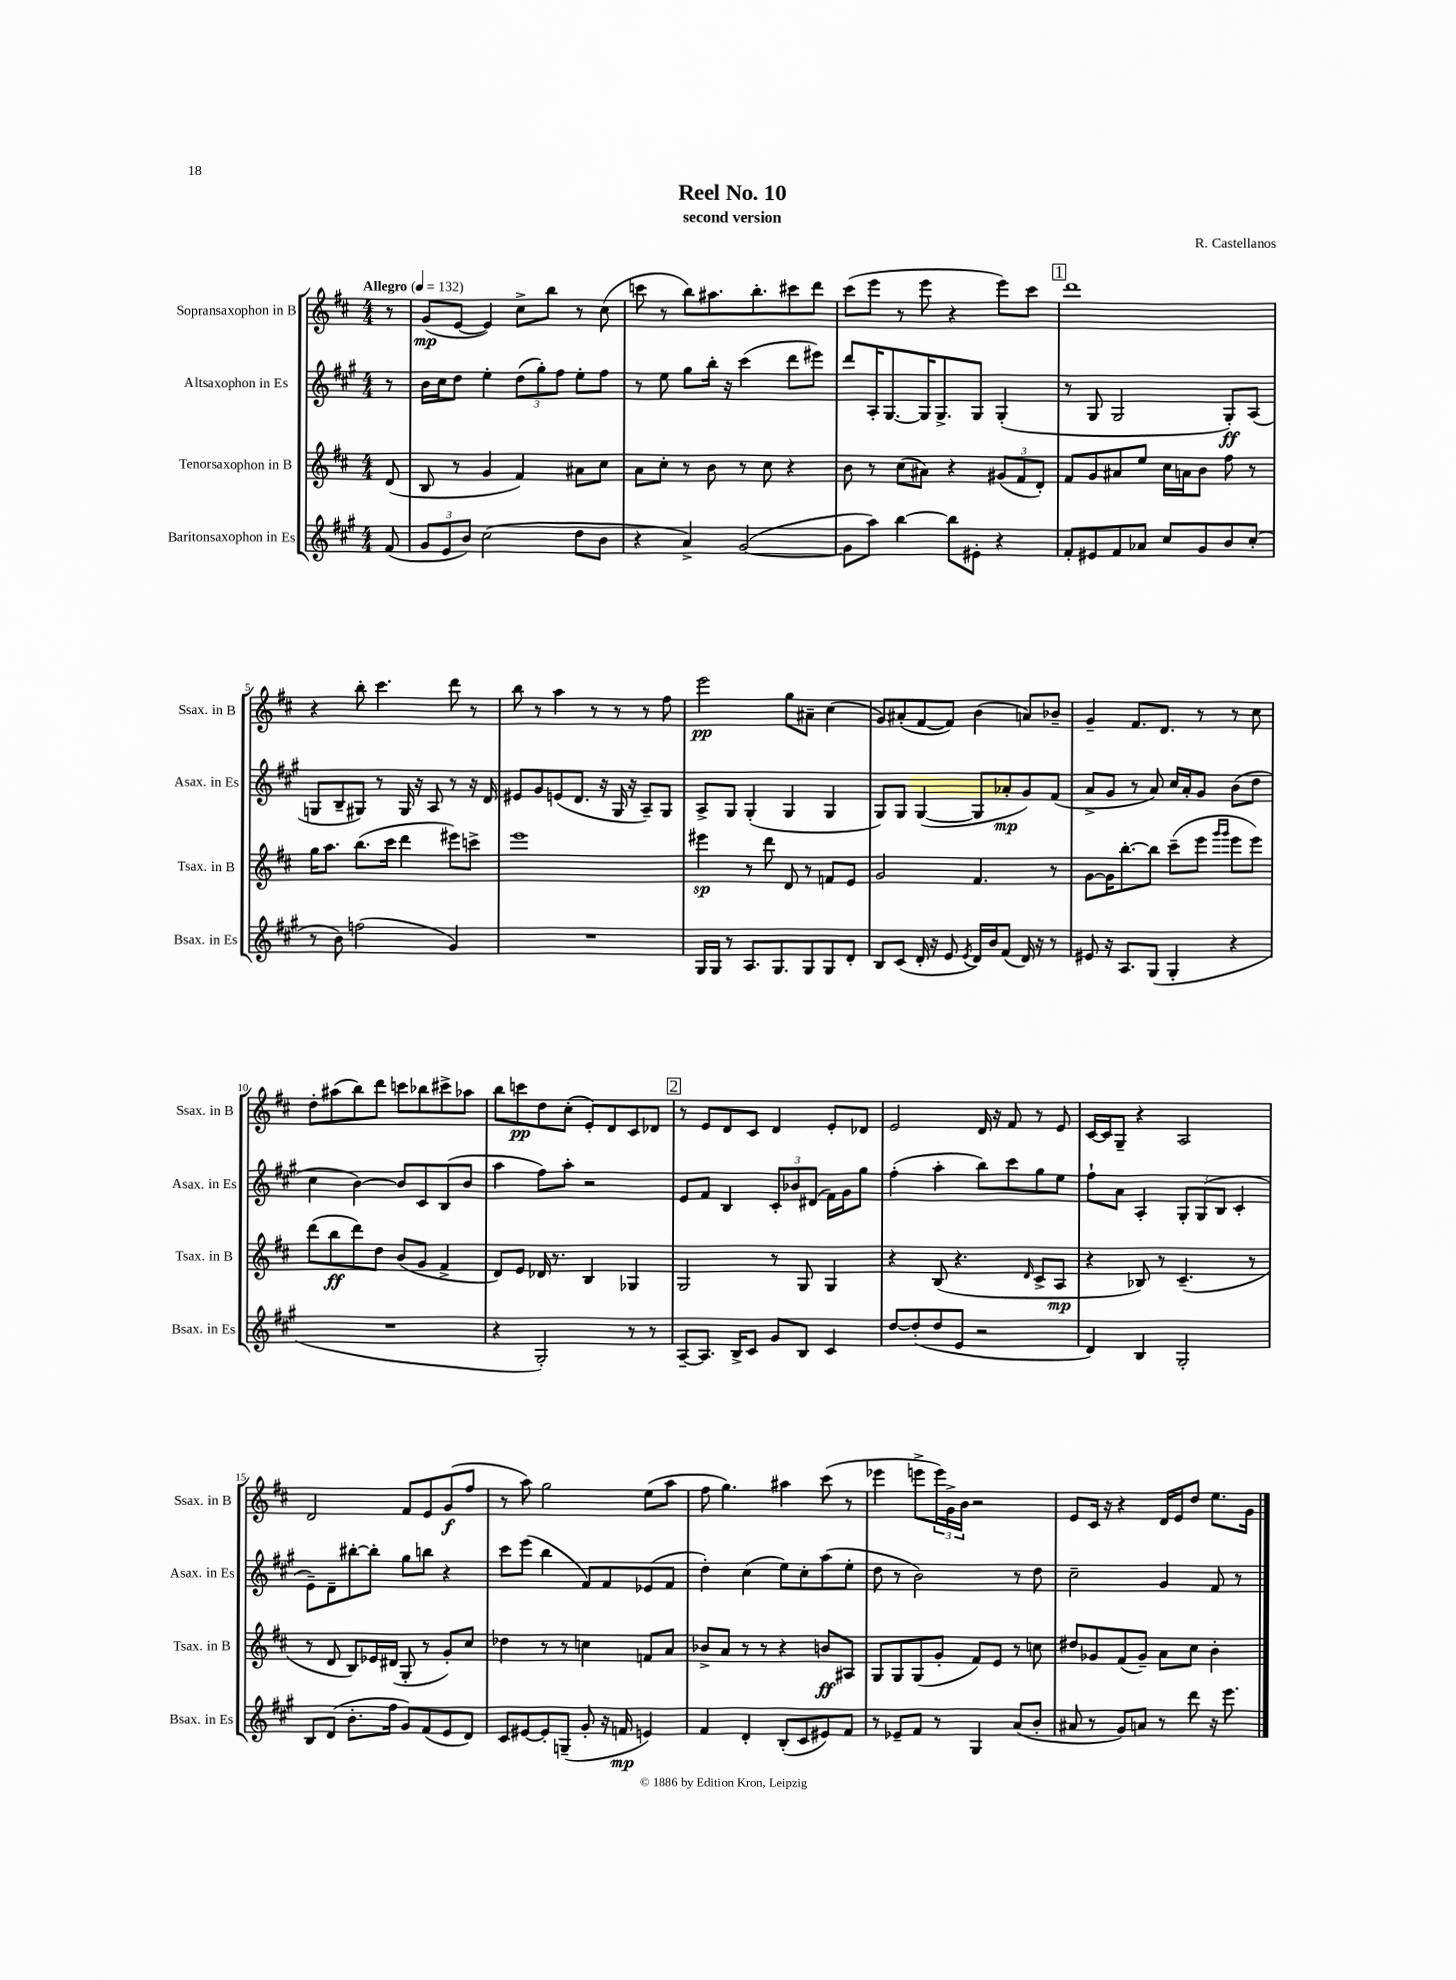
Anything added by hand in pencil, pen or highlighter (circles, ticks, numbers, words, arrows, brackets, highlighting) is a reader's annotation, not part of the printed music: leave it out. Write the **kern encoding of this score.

**kern	**kern	**kern	**kern
*staff4	*staff3	*staff2	*staff1
*clefG2	*clefG2	*clefG2	*clefG2
*k[f#c#g#]	*k[f#c#]	*k[f#c#g#]	*k[f#c#]
*M4/4	*M4/4	*M4/4	*M4/4
*MM132	*MM132	*MM132	*MM132
(8f#/	(8d/	8r	8r
=	=	=	=
12g#/L	8B/	16b\LL	(8g/L
.	.	16cc#\J	.
12e/	.	.	.
.	8r	8dd\J	[8e/J
12b/J)	.	.	.
(2cc#\	4g/	4ee'\	4e/])
.	4f#/)	(12dd\L	8cc#^\L
.	.	12gg#'\)	.
.	.	.	8bb\J
.	.	12ff#\J	.
8dd\L	8a#\L	8ee'\L	8r
8b\J	8cc#\J	8ff#\J	(8cc#\
=	=	=	=
4r	8a\L	8r	8ccc\
.	8cc#'\J	8ee\	8r
4a^/)	8r	8gg#\L	8bb\L)
.	8b\	16bb'\Jk	8.aa#\
.	.	16r	.
([2g#/	8r	(4ccc#\	.
.	.	.	8.bb'\
.	8cc#\	.	.
.	4r	8ddd\L	8ccc#\
.	.	8eee#\J)	8ddd\J
=	=	=	=
8g#\]L	8b\	8ddd/L	(8ccc#\L
8aa\J)	8r	16A'/K	8eee\J
.	.	[8.G#/	.
[4bb\	(8cc#\L	.	8r
.	8a#\J)	16G#/]K	8eee\
.	.	8.G#^/	.
8bb\]L	4r	.	4r
8e#'\J	.	8G#/J	.
4r	(12g#/L	(4G#'/	8eee\L)
.	12f#/	.	.
.	.	.	8ccc#\J
.	12d'/J)	.	.
=	=	=	=
8f#'/L	8f#/L	8r	1ddd
8e#/	8g/	8G#/	.
8f#/	8a#/	2G#/	.
8a-/J	8ee/J	.	.
8cc#/L	16cc#\LL	.	.
.	16a\J	.	.
8g#/	8b\J	.	.
8b/	8ff#\	8G#'/L)	.
(8cc#'/J	8r	(8A/J	.
=	=	=	=
8r	16gg\LK	8G/L	4r
.	8.aa\J	.	.
8b\)	.	8B~/	.
(2ff\	(8.bb\L	8G#/J)	8bb'\
.	.	8r	4.ccc#\
.	16ccc#\Jk	.	.
.	4ddd\	16G#/	.
.	.	16r	.
.	.	8A/	.
4g#/)	8eee#\L)	8r	8ddd\
.	8ccc^\J	16r	8r
.	.	16d/	.
=	=	=	=
1r	1eee	8e#/L	8bb\
.	.	8g#/	8r
.	.	(8e/	4aa\
.	.	8.d/J	.
.	.	.	8r
.	.	16r	.
.	.	16G#/	8r
.	.	16r	.
.	.	8A~/L)	8r
.	.	8G#/J	8ff#\
=	=	=	=
16G#/LL	4eee#\	8A^/L	2eee\
16G#/JJ	.	.	.
8r	.	8G#/J	.
8.A/L	8r	(4G#'/	.
.	8ddd\	.	.
8.G#/	.	.	.
.	8d/	4G#/	8gg\L
8G#/	8r	.	8a#~\J
8G#/	8f/L	4G#/	(4cc#\
8d'/J	8e/J	.	.
=	=	=	=
8B/L	2g/	8G#/L)	8g/L)
(8c#/J	.	8G#/J	(8a#'/
16d'/	.	([4G#/	[8f#/
16r	.	.	.
8e/	.	.	8f#/]J)
8qe/	.	.	.
16d/LL)	4.f#/	8G#/]L	(4b\
16b/J	.	.	.
(8f#/J	.	8a-'/	.
16d/)	.	8g#/)	8a/L)
16r	.	.	.
8r	8r	(8f#/J	8b-~/J
=	=	=	=
8e#/	[8g\L	8a^/L	4g~/
16r	16g\]K	8g#/J	.
8.A/L	[8.bb'\	.	.
.	.	8r	8.f#/L
(8G#/J	8bb\]J	8a/)	.
.	.	.	8.d/J
4G#'/	(8ccc#~\L	16cc#/LL	.
.	.	16a'/J	.
.	8eee\J	8g#/J	8r
.	16qqggg/LL	.	.
.	16qqggg/JJ	.	.
4r	8eee\L	(8b\L	8r
.	8eee\J)	8dd\J	8cc#\
=	=	=	=
1r	(8ddd\L	4cc#\	8dd'\L
.	8bb\	.	(8aa#\
.	8ddd\)	[4b\)	8bb\)
.	8dd\J	.	8ddd\J
.	(8b/L	8b/]L	8ccc\L
.	8g/J	8c#/	8bb-\
.	4f#^/	(8B/	8ccc#^\
.	.	8b/J	8aa-\J
=	=	=	=
4r	8d/L)	4aa\	8bb\L
.	8e/J	.	8ccc\
2G#'/)	16d-/	8ff#\L)	8dd\
.	8.r	.	.
.	.	8aa'\J	(8cc#'\J
.	4B/	2r	8e'/L)
.	.	.	8d/
8r	4G-/	.	8c#/
8r	.	.	8d-/J
=	=	=	=
[8A~/L	2G/	8e/L	8r
8.A/]J	.	8f#/J	8e/L
.	.	4B/	8d/
16B^/LK	.	.	.
8c#/J	.	.	8c#/J
8g#/L	8r	12c#'/L	4d/
.	.	12b-/	.
8B/J	8G/	.	.
.	.	(12d#/J	.
4c#/	4G/	16f#\LL)	8e'/L
.	.	16g#\J	.
.	.	8gg#\J	8d-/J
=	=	=	=
[8dd/L	4r	(4ff#'\	2e/
(8dd'/]	.	.	.
8dd/	(8B/	4aa'\	.
8e/J	4.r	.	.
2r	.	8bb\L)	16d/
.	.	.	16r
.	.	8ccc#\	8f#/
.	16qqd/	.	.
.	8c#^/L	8gg#\	8r
.	8A/J	8ee\J	8e/
=	=	=	=
4d/)	4r	8ff#`\L	[16c#/LL
.	.	.	16c#/]J
.	.	8a\J	8G~/J
4B/	8B-/)	4A'/	4r
.	8r	.	.
2G#'/	(4.c#~/	12G#'/L	2A/
.	.	(12G#/	.
.	.	12B/J	.
.	.	4c#'/	.
.	8r	.	.
=	=	=	=
8B/L	8r	8e~\L)	2d/
(8d/J	8d/	8d~\	.
8.b'\L	8B/L)	[8bb#'\	.
.	16e-/L	8bb#'\]J	.
16ff#\Jk	(16d#/JJ	.	.
8g#/L)	8G'/	8gg#\L	8f#/L
(8f#/	8r	8bb\J	8e/
8e/	8g'/L)	4r	(8g/
8d/J)	8cc#/J	.	8ff#/J
=	=	=	=
8c#/L	4dd-\	8ccc#\L	8r
[8e#/	.	(8eee\J	8aa\)
8e#'/]	8r	4bb\	2gg\
(8G~/J	8r	.	.
8g#'/	4cc\	8f#/L)	.
16r	.	8f#/	.
16f/	.	.	.
4e/)	8f/L	(8e-/	(8ee\L
.	8a/J	8f#/J	8aa\J
=	=	=	=
4f#/	8b-^/L	4dd'\)	8ff#\
.	8a/J	.	4.gg\)
4d'/	8r	(4cc#\	.
.	8r	.	.
(8B'/L	4r	8ee\L)	4aa#\
8c#/	.	8cc#'\	.
8e#/)	8b/L	(8aa\	(8ccc#\
8f#/J	8A#/J	8ee'\J	8r
=	=	=	=
8r	8G/L	8dd\	4eee-\
8e-~/L	8G/	8r	.
8f#/J	(8G/	2b\)	8eee^\L
8r	8g'/J	.	24eee\L)
.	.	.	24g^\
.	.	.	24b\JJ
4G#/	8f#/L)	.	2r
.	8e/J	.	.
(8a/L	8r	8r	.
8b'/J	8cc\	8dd\	.
=	=	=	=
8a#/	8dd#/L	2cc#~\	8e/L
8r	8g-/	.	16c#/Jk
.	.	.	16r
8g#/L)	(8f#/	.	4r
8a/J	8g-~/J)	.	.
8r	8a\L	4g#/	16d/LL
.	.	.	16e/J
8ddd\	8cc#\J	.	8dd/J
16r	4b'\	8f#/	8.ee\L
8.eee\	.	.	.
.	.	8r	.
.	.	.	16g\Jk
==	==	==	==
*-	*-	*-	*-
